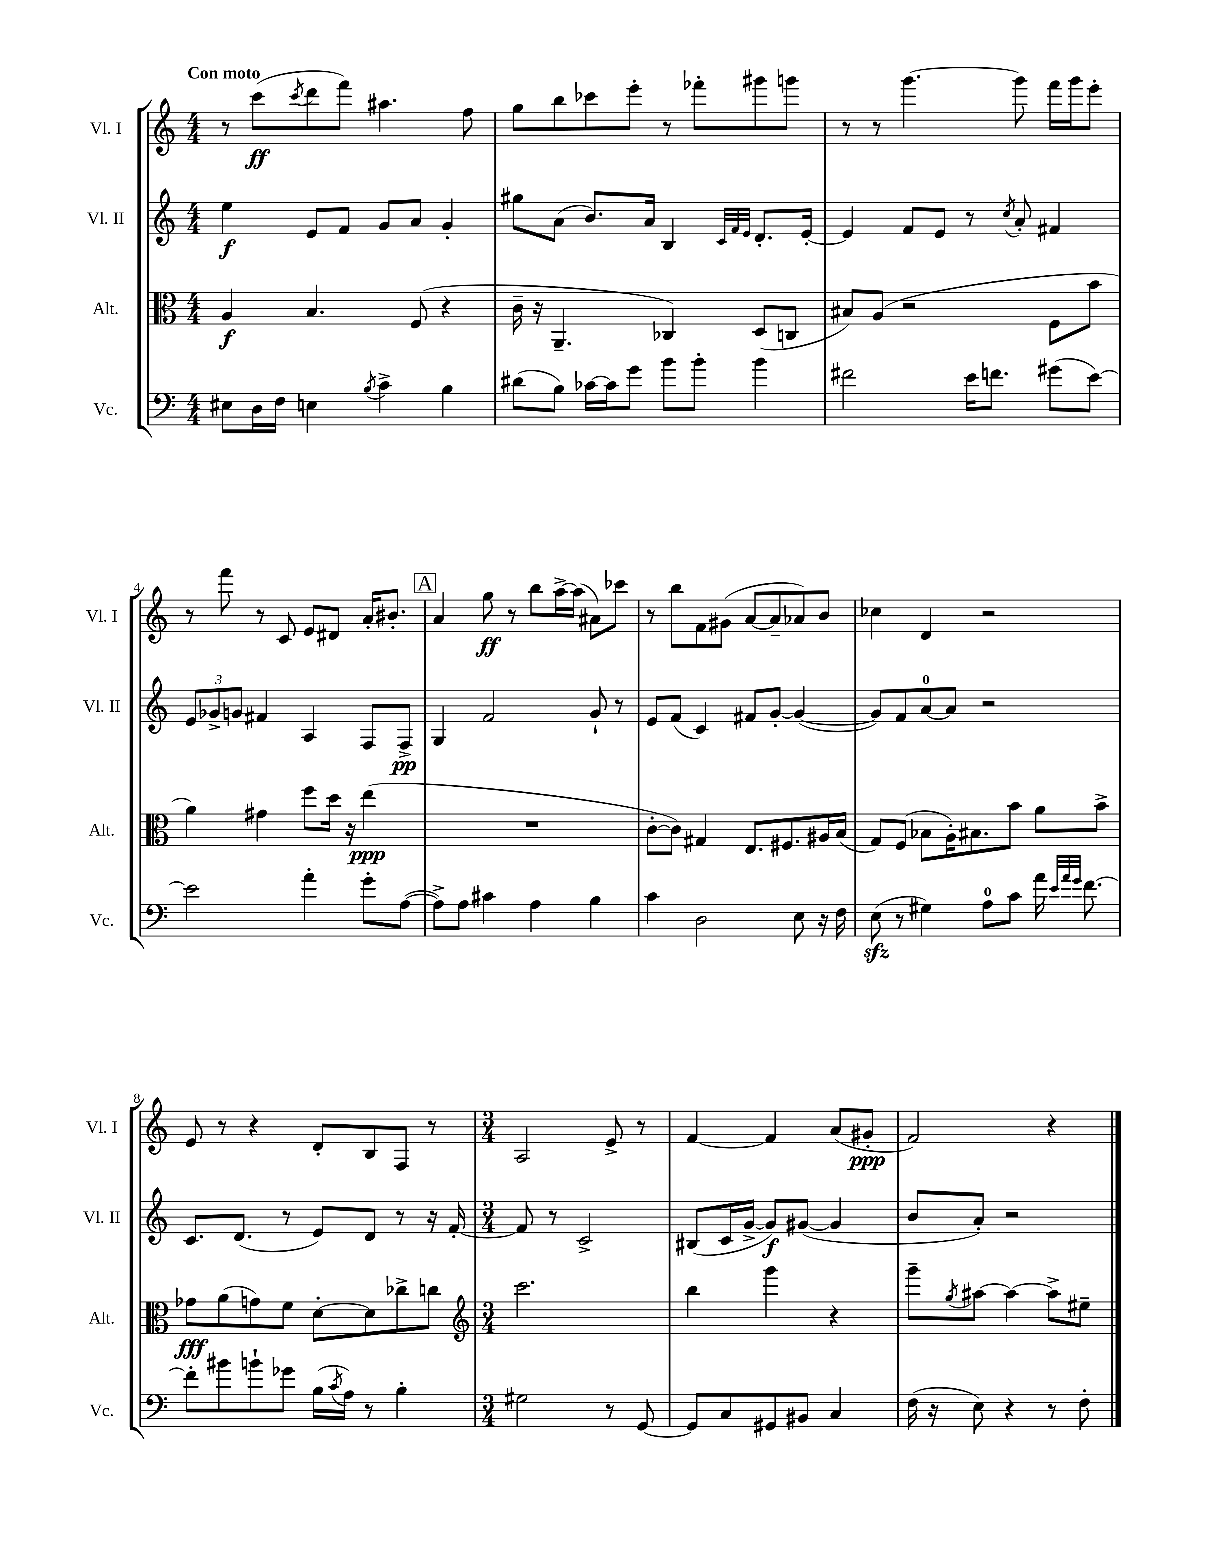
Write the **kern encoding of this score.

**kern	**kern	**dynam	**kern	**dynam	**kern	**dynam
*part4	*part3	*part3	*part2	*part2	*part1	*part1
*staff4	*staff3	*staff3	*staff2	*staff2	*staff1	*staff1
*I"Vc.	*I"Alt.	*	*I"Vl. II	*	*I"Vl. I	*
*I'Vc.	*I'Alt.	*	*I'Vl. II	*	*I'Vl. I	*
*clefF4	*clefC3	*	*clefG2	*	*clefG2	*
*k[]	*k[]	*	*k[]	*	*k[]	*
*M4/4	*M4/4	*	*M4/4	*	*M4/4	*
=1	=1	=1	=1	=1	=1	=1
!	!	!	!	!	!LO:TX:a:B:t=Con moto	!
8E#X\L	4A/	f	4ee\	f	8r	.
16D\L	.	.	.	.	(8ccc\L	ff
16F\JJ	.	.	.	.	.	.
.	.	.	.	.	8qccc/	.
4En\	4.B/	.	8e/L	.	8ddd\	.
.	.	.	8f/J	.	8fff\J)	.
8qB/	.	.	.	.	.	.
4c^\	.	.	8g/L	.	4.aa#X\	.
.	(8F/	.	8a/J	.	.	.
4B\	4r	.	4g'/	.	.	.
.	.	.	.	.	8ff\	.
=2	=2	=2	=2	=2	=2	=2
(8d#X\L	16c~\	.	8gg#X\L	.	8gg\L	.
.	16r	.	.	.	.	.
8B\J)	4.AA~/	.	(8a\J	.	8bb\	.
[16c-X\LL	.	.	8.b/L)	.	8ccc-X\	.
16c-\J]	.	.	.	.	.	.
8g\J	.	.	.	.	8eee'\J	.
.	.	.	16a/Jk	.	.	.
8b\L	4C-X/)	.	4B/	.	8r	.
8b'\J	.	.	.	.	8fff-X'\L	.
.	.	.	32qqc/LLL	.	.	.
.	.	.	32qqf/	.	.	.
.	.	.	32qqe/JJJ	.	.	.
4b\	(8D/L	.	8.d'/L	.	8ggg#X\	.
.	8Cn/J	.	.	.	8gggn\J	.
.	.	.	[16e'/Jk	.	.	.
=3	=3	=3	=3	=3	=3	=3
2f#X\	8B#X/L)	.	4e/]	.	8r	.
.	(8A/J	.	.	.	8r	.
.	2r	.	8f/L	.	[4.ggg\	.
.	.	.	8e/J	.	.	.
16e\KL	.	.	8r	.	.	.
8.fn\J	.	.	.	.	.	.
.	.	.	8qcc/	.	.	.
.	.	.	8a'/	.	8ggg\]	.
(8g#X\L	8F\L	.	4f#X/	.	16fff\LL	.
.	.	.	.	.	16ggg\J	.
[8e\J)	8b\J	.	.	.	8eee'\J	.
!!LO:LB:g=z
=4	=4	=4	=4	=4	=4	=4
2e\]	4a\)	.	12e/L	.	8r	.
.	.	.	12g-X^/	.	.	.
.	.	.	.	.	8fff\	.
.	.	.	12gn/J	.	.	.
.	4g#X\	.	4f#X/	.	8r	.
.	.	.	.	.	8c/	.
4a'\	8ff\L	.	4A/	.	8e/L	.
.	16dd\Jk	.	.	.	8d#X/J	.
.	16r	.	.	.	.	.
8g'\L	(4ee\	ppp	8F/L	.	16a'/KL	.
.	.	.	.	.	8.b#X'/J	.
([8A\J	.	.	8F^/J	pp	.	.
!!LO:REH:place=s1:t=A
=5	=5	=5	=5	=5	=5	=5
8A^\L])	1r	.	4G/	.	4a/	.
8A\J	.	.	.	.	.	.
4c#X\	.	.	2f/	.	8gg\	ff
.	.	.	.	.	8r	.
4A\	.	.	.	.	8bb\L	.
.	.	.	.	.	[16aa^\L	.
.	.	.	.	.	(16aa\JJ]	.
4B\	.	.	8g`/	.	8a#X\L)	.
.	.	.	8r	.	8ccc-X\J	.
=6	=6	=6	=6	=6	=6	=6
4c\	[8c'\L	.	8e/L	.	8r	.
.	8c\J])	.	(8f/J	.	8bb\L	.
2D\	4G#X/	.	4c/)	.	8f\	.
.	.	.	.	.	(8g#X\J	.
.	8.E/L	.	8f#X/L	.	[8a/L	.
.	.	.	[8g'/J	.	8a~/]	.
.	8.F#X/	.	.	.	.	.
8E\	.	.	(4g/_	.	8a-X/)	.
16r	16A#X/L	.	.	.	8b/J	.
16F\	(16B/JJ	.	.	.	.	.
=7	=7	=7	=7	=7	=7	=7
(8Ezz\	8G/L)	.	8g/L])	.	4cc-X\	.
8r	(8F/J	.	8f/	.	.	.
4G#X\)	8B-X\L	.	[8a/	.	4d/	.
.	16A'\K)	.	8a/J]	.	.	.
.	8.B#X\	.	.	.	.	.
8A\L	.	.	2r	.	2r	.
8c\J	8b\J	.	.	.	.	.
16a\	8a\L	.	.	.	.	.
32qqe/LLL	.	.	.	.	.	.
32qqa/	.	.	.	.	.	.
32qqg/JJJ	.	.	.	.	.	.
[8.f\	.	.	.	.	.	.
.	8b^\J	.	.	.	.	.
!!LO:LB:g=z
=8	=8	=8	=8	=8	=8	=8
8f'\L]	8g-X\L	fff	8.c/L	.	8e/	.
8b#X\	(8a\	.	.	.	8r	.
.	.	.	(8.d/J	.	.	.
8bn`\	8gn\)	.	.	.	4r	.
8g-X\J	8f\J	.	8r	.	.	.
(16B\LL	[8d'\L	.	8e/L)	.	8d'/L	.
8qc/	.	.	.	.	.	.
16A\JJ)	.	.	.	.	.	.
8r	8d\]	.	8d/J	.	8B/	.
4B'\	8cc-X^\	.	8r	.	8F/J	.
.	8ccn\J	.	16r	.	8r	.
.	.	.	[16f'/	.	.	.
=9	=9	=9	=9	=9	=9	=9
*	*clefG2	*	*	*	*	*
*M3/4	*M3/4	*	*M3/4	*	*M3/4	*
2G#X\	2.ccc\	.	8f/]	.	2A/	.
.	.	.	8r	.	.	.
.	.	.	2c^/	.	.	.
8r	.	.	.	.	8e^/	.
[8GG/	.	.	.	.	8r	.
=10	=10	=10	=10	=10	=10	=10
8GG/L]	4bb\	.	(8B#X/L	.	[4f/	.
8C/	.	.	16c/L	.	.	.
.	.	.	[16g^/JJ	.	.	.
8GG#X/	4ggg\	.	8g/L])	f	4f/]	.
8BB#X/J	.	.	([8g#X/J	.	.	.
4C/	4r	.	4g#/]	.	(8a/L	.
.	.	.	.	.	8g#X'/J	ppp
=11	=11	=11	=11	=11	=11	=11
(16F\	8ggg~\L	.	8b/L	.	2f/)	.
16r	.	.	.	.	.	.
.	8qgg/	.	.	.	.	.
8E\)	[8aa#X\J	.	8a'/J)	.	.	.
4r	4aa#\_	.	2r	.	.	.
8r	8aa#^\L]	.	.	.	4r	.
8F'\	8ee#X~\J	.	.	.	.	.
==	==	==	==	==	==	==
*-	*-	*-	*-	*-	*-	*-
